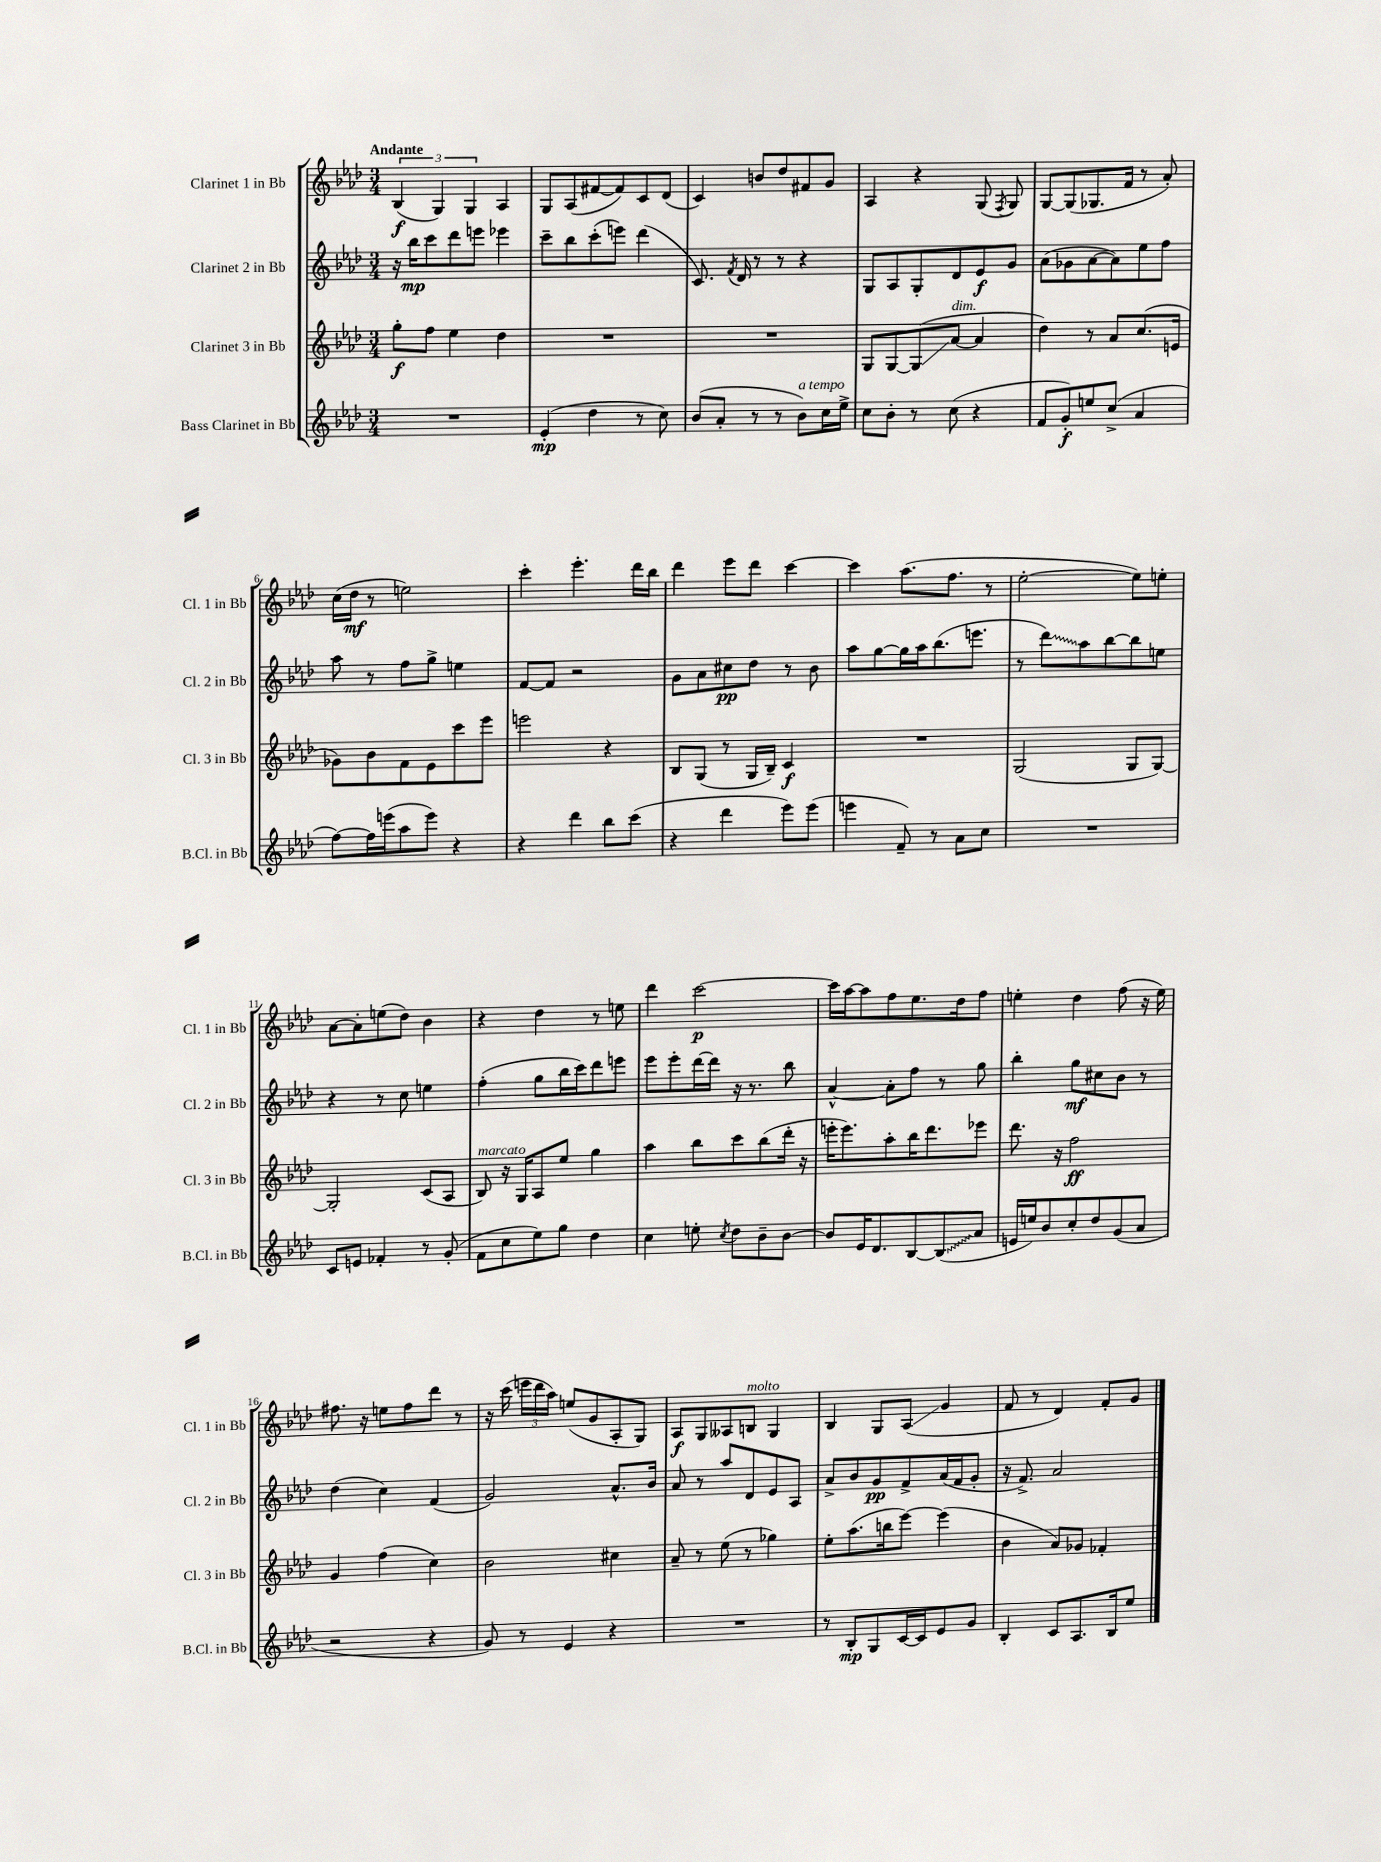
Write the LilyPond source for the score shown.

<<
\new StaffGroup <<
\new Staff = "s0" \with { instrumentName = "Clarinet 1 in Bb" shortInstrumentName = "Cl. 1 in Bb" } {
    \clef treble \key aes \major \numericTimeSignature \time 3/4 \tempo "Andante"
    \autoBeamOff \tuplet 3/2 { bes4\f( g4) g4 } aes4 |
    g8[ aes8( fis'8~ fis'8) c'8 des'8]( |
    c'4) b'8[ des''8 fis'8 g'8] |
    aes4 r4 g8( \acciaccatura { f8 } g8) |
    g8[~ g8( ges8. f'16] r8 aes'8-.) |
    c''16[( des''16]\mf r8 e''2) |
    c'''4-. ees'''4.-. des'''16[ bes''16] |
    des'''4 ees'''8[ des'''8] c'''4~ |
    c'''4 aes''8.[( f''8.] r8 |
    ees''2~-. ees''8[) e''8]-. |
    aes'8[~ aes'8-. e''8( des''8]) bes'4 |
    r4 des''4 r8 e''8 |
    des'''4 c'''2~\p |
    c'''16[ aes''16~ aes''8 f''8 ees''8. des''16 f''8] |
    e''4-. des''4 f''8( r16 e''16) |
    fis''8. r16 e''8[ fis''8 des'''8] r8 |
    r16 c'''16( \tuplet 3/2 { e'''16[ des'''16 aes''16]) } e''8[( g'8 aes8-. g8]) |
    aes8[\f g8 aeses8 b8]^\markup { \italic "molto" } g4 |
    bes4 g8[ aes8]\glissando( g'4 |
    f'8 r8 des'4) f'8[-. g'8] \bar "|." |
}
\new Staff = "s1" \with { instrumentName = "Clarinet 2 in Bb" shortInstrumentName = "Cl. 2 in Bb" } {
    \clef treble \key aes \major \numericTimeSignature \time 3/4
    \autoBeamOff r16 bes''16[\mp c'''8 des'''8 e'''8] ees'''4 |
    c'''8[-- bes''8 c'''8-.( e'''8]) des'''4( |
    c'8.) \acciaccatura { f'8 } des'16 r8 r8 r4 |
    g8[ aes8 g8-. des'8 ees'8\f g'8] |
    aes'8[( ges'8 aes'8~ aes'8) ees''8 f''8] |
    aes''8 r8 f''8[ g''8]-> e''4 |
    f'8[~ f'8] r2 |
    g'8[ aes'8 cis''8\pp des''8] r8 bes'8 |
    aes''8[ g''8~ g''16 aes''16 bes''8.( e'''8.] |
    r8 \once \override Glissando.style = #'zigzag des'''8[\glissando) aes''8 bes''8~ bes''8 e''8] |
    r4 r8 c''8 e''4 |
    f''4-.( g''8[ bes''16 c'''16) des'''8 e'''8] |
    ees'''8[ ees'''8-. des'''16~ des'''16] r16 r8. bes''8 |
    aes'4~-^ aes'8[-. f''8] r8 g''8 |
    bes''4-. g''8[\mf cis''8 bes'8] r8 |
    des''4( c''4) f'4( |
    g'2) aes'8.[-^ bes'16] |
    aes'8 r8 aes''8[ des'8 ees'8 aes8] |
    aes'8[-> bes'8 g'8\pp f'8-> aes'16( f'16 g'8]-. |
    r16 f'8.->) aes'2 \bar "|." |
}
\new Staff = "s2" \with { instrumentName = "Clarinet 3 in Bb" shortInstrumentName = "Cl. 3 in Bb" } {
    \clef treble \key aes \major \numericTimeSignature \time 3/4
    \autoBeamOff g''8[-.\f f''8] ees''4 des''4 |
    R2. |
    R2. |
    g8[ g8~ g8\glissando( aes'8]~^\markup { \italic "dim." } aes'4 |
    des''4) r8 aes'8[ c''8.( e'16] |
    ges'8[) bes'8 f'8 ees'8 c'''8 ees'''8] |
    e'''2 r4 |
    bes8[ g8]( r8 g16[ bes16]--) c'4\f |
    R2. |
    g2( g8[ g8]~) |
    g2-. c'8[( aes8] |
    bes8^\markup { \italic "marcato" }) r16 g16[ aes8 ees''8] g''4 |
    aes''4 bes''8[ c'''8 bes''8( des'''16]-. r16 |
    e'''16[-. e'''8.) aes''8-. bes''16 des'''8. ees'''8] |
    des'''8. r16 f''2\ff |
    g'4 f''4( c''4) |
    bes'2 cis''4 |
    aes'8-- r8 ees''8( r8 ges''4) |
    ees''8[-. aes''8.( b''16 ees'''8]~) ees'''4( |
    bes'4 aes'8[) ges'8] fes'4-. \bar "|." |
}
\new Staff = "s3" \with { instrumentName = "Bass Clarinet in Bb" shortInstrumentName = "B.Cl. in Bb" } {
    \clef treble \key aes \major \numericTimeSignature \time 3/4
    \autoBeamOff R2. |
    ees'4-.\mp( des''4 r8 c''8) |
    bes'8[( aes'8]-. r8 r8 bes'8[^\markup { \italic "a tempo" }) c''16 ees''16]-> |
    c''8[ bes'8]-. r8 c''8( r4 |
    f'8[ g'8-.\f) e''8 c''8]->( aes'4 |
    f''8[~) f''16 e'''16( aes''8 e'''8]) r4 |
    r4 des'''4 bes''8[ c'''8]( |
    r4 des'''4 ees'''8[) ees'''8]( |
    e'''4 f'8--) r8 aes'8[ c''8] |
    R2. |
    c'8[ e'8] fes'4-. r8 g'8-.( |
    f'8[ c''8 ees''8) g''8] des''4 |
    c''4 e''8-. \acciaccatura { c''8 } des''8[ bes'8-- bes'8]~ |
    bes'8[ ees'16 des'8. bes8~ \once \override Glissando.style = #'zigzag bes8\glissando( aes'8] |
    e'16[ e''16) bes'8 c''8-. des''8 g'8( aes'8] |
    r2 r4 |
    g'8) r8 ees'4 r4 |
    R2. |
    r8 bes8[-.\mp g8 c'16~ c'16 ees'8 g'8] |
    bes4-. c'8[ aes8. bes16 ees''8] \bar "|." |
}
>>
>>
